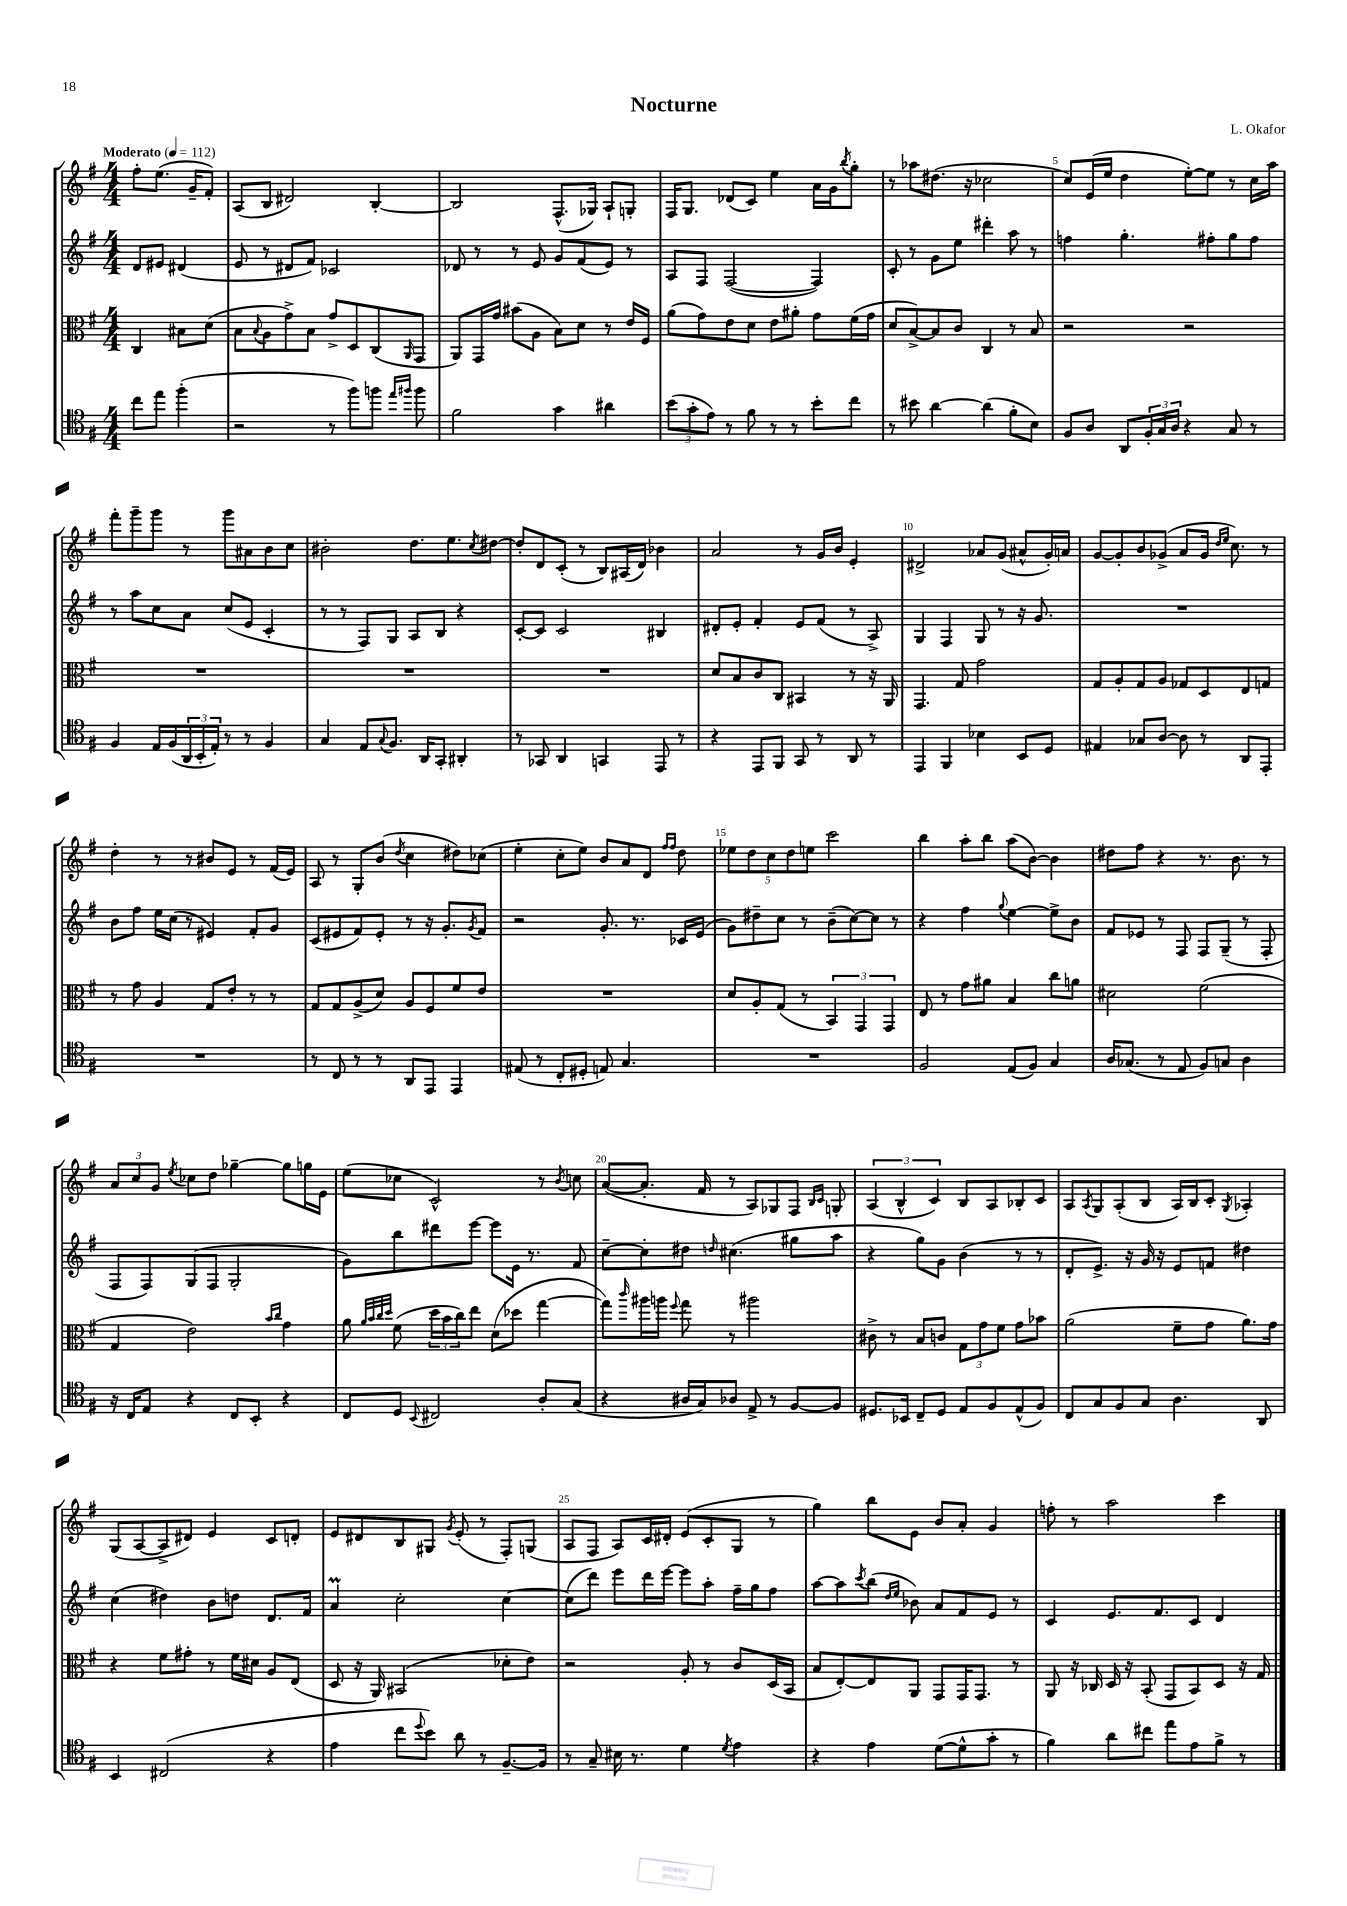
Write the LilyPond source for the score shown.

\header { title = "Nocturne" composer = "L. Okafor" }
<<
\new StaffGroup <<
\new Staff = "s0" {
    \clef treble \key g \major \numericTimeSignature \time 4/4 \partial 2 \tempo "Moderato" 4 = 112
    fis''8-. e''8.( g'16-- fis'8-.) |
    a8( b8 dis'2) b4~-. |
    b2 fis8.-^( ges16) a8-! g8-. |
    fis16 g8. des'8( c'8) e''4 a'16 g'16 \acciaccatura { b''8 } g''8-. |
    r8 aes''8 dis''8.( r16 ces''2 |
    c''8) e'16( e''16 d''4 e''8~-.) e''8 r8 c''16 a''16 |
    fis'''8-. g'''8-- g'''8 r8 g'''8 ais'8 b'8 c''8 |
    bis'2-. d''8. e''8. \acciaccatura { c''8 } dis''8~ |
    dis''8-. d'8 c'8-.( r8 b8) ais16( d'16) bes'4 |
    a'2 r8 g'16 b'16 e'4-. |
    dis'2-> aes'8 g'8( ais'8-^ g'16-.) a'16 |
    g'8~ g'8-. b'8 ges'8->( a'8 ges'16 \grace { d''16 e''16 } c''8.) r8 |
    d''4-. r8 r8 bis'8 e'8 r8 fis'16( e'16) |
    a8 r8 g8-. b'8( \acciaccatura { d''8 } c''4 dis''8) ces''8( |
    e''4-. c''8-. e''8) b'8 a'8 d'8 \grace { fis''16 fis''16 } d''8 |
    \tuplet 5/4 { ees''8 d''8 c''8 d''8 e''8 } c'''2 |
    b''4 a''8-. b''8 a''8( b'8~) b'4 |
    dis''8 fis''8 r4 r8. b'8. r8 |
    \tuplet 3/2 { a'8 c''8 g'8 } \acciaccatura { e''8 } ces''8 d''8 ges''4~-- ges''8 g''16 e'16 |
    e''8( ces''8 c'2-^) r8 \acciaccatura { b'8 } c''8 |
    a'8~( a'8.-. fis'16 r8 a8) ges8 fis8 \grace { b16 c'16 } g8-. |
    \tuplet 3/2 { a4( b4-^ c'4) } b8 a8 bes8-. c'8 |
    a8 \acciaccatura { a8 } g8 a8-.( b8 a16) b16 c'8-. \acciaccatura { g8 } aes4-. |
    g8( a8~ a8-> dis'8) e'4 c'8 d'8-. |
    e'8 dis'8 b8 gis8 \acciaccatura { g'8 } e'8-.( r8 fis8-.) g8( |
    a8 fis8 a8) c'16 dis'16-. e'8( c'8-. g8 r8 |
    g''4) b''8 e'8 b'8 a'8-. g'4 |
    f''8-. r8 a''2 c'''4 \bar "|." |
}
\new Staff = "s1" {
    \clef treble \key g \major \numericTimeSignature \time 4/4 \partial 2
    d'8 eis'8 dis'4( |
    e'8 r8 dis'8 fis'8) ces'2 |
    des'8 r8 r8 e'8 g'8 fis'8( e'8) r8 |
    a8 fis8 fis2~( fis4) |
    c'8-. r8 g'8 e''8 dis'''4-. a''8 r8 |
    f''4 g''4.-. fis''8-. g''8 fis''8 |
    r8 a''8 c''8 a'8 c''8( e'8 c'4-. |
    r8 r8 fis8) g8 a8 b8 r4 |
    c'8~-. c'8 c'2 bis4 |
    dis'8-. e'8-. fis'4-. e'8 fis'8( r8 a8->) |
    g4 fis4 g8 r8 r16 g'8. |
    R1 |
    b'8 fis''8 e''16 c''16( r8 eis'4) fis'8-. g'8 |
    c'8( eis'8 fis'8) eis'8-. r8 r16 g'8.-. \acciaccatura { g'8 } fis'8 |
    r2 g'8.-. r8. ces'16 e'16( |
    g'8) dis''8-- c''8 r8 b'8--( c''8~) c''8 r8 |
    r4 fis''4 \appoggiatura { g''8 } e''4~ e''8-> b'8 |
    fis'8 ees'8 r8 fis8 fis8 g8--( r8 fis8-. |
    fis8 fis8) g8( fis8 g2-. |
    g'8) b''8 dis'''8 e'''8~ e'''8 e'16 r8. fis'8 |
    c''8~-- c''8-. dis''8 \grace { d''16 } cis''4.( gis''8 a''8 |
    r4 g''8) g'8 b'4( r8 r8 |
    d'8-. e'8.->) r16 g'16 r16 e'8 f'8 dis''4 |
    c''4( dis''4) b'8 d''8 d'8. fis'16 |
    a'4\prall c''2-. c''4~ |
    c''8( d'''8) e'''8 d'''16 e'''16~ e'''8 a''8-. fis''16-- g''16 fis''8 |
    a''8~ a''8 \acciaccatura { c'''8 } b''8( \grace { d''16 e''16 } bes'8) a'8 fis'8 e'8 r8 |
    c'4 e'8. fis'8. c'8 d'4 \bar "|." |
}
\new Staff = "s2" {
    \clef alto \key g \major \numericTimeSignature \time 4/4 \partial 2
    c4 bis8 d'8( |
    b8 \appoggiatura { b8 } a8 g'8->) b8 g'8-> d8 c8( \grace { a,16 } g,8 |
    a,8) g,16 g'16 bis'8( a8 b8) d'8 r8 e'16 fis16 |
    a'8( g'8) e'8 d'8 e'8 ais'8-. g'8 fis'16( g'16 |
    d'8 b8~->) b8 c'8 c4 r8 b8 |
    r2 r2 |
    R1 |
    R1 |
    R1 |
    d'8 b8 c'8 c8 bis,4 r8 r16 a,16 |
    g,4. g8 g'2 |
    g8 a8-. g8 a8 ges8 d8 e8 g8 |
    r8 g'8 a4 g8 e'8-. r8 r8 |
    g8 g8 a8->( d'8) a8 fis8 fis'8 e'8 |
    R1 |
    d'8 a8-. g8( r8 \tuplet 3/2 { b,4) g,4 g,4 } |
    e8 r8 g'8 ais'8 b4 c''8 a'8 |
    dis'2 fis'2( |
    g4 e'2) \grace { b'16 c''16 } g'4 |
    a'8 \grace { a'32 b'32 c''32 d''32 } fis'8( \tuplet 3/2 { d''16 b'16 c''16) } e''8 d'8( des''8 g''4~ |
    g''8) \grace { c'''16 } ais''16 a''16 \appoggiatura { fis''8 } g''8 r8 ais''2 |
    cis'8-> r8 b8 c'8 \tuplet 3/2 { g8 g'8 fis'8 } g'8 bes'8 |
    a'2( fis'8-- g'8 a'8.) g'16 |
    r4 fis'8 gis'8-. r8 fis'16 dis'16 a8 e8( |
    d8 r16 a,16) bis,2( des'8-. e'8) |
    r2 a8-. r8 c'8 d16( b,16 |
    b8 e8~-.) e8 a,8 g,8 g,16 g,8. r8 |
    a,8 r16 ces16 d16 r16 b,8-.( g,8 b,8) d8 r16 g16 \bar "|." |
}
\new Staff = "s3" {
    \clef tenor \key g \major \numericTimeSignature \time 4/4 \partial 2
    c''8 e''8 fis''4-.( |
    r2 r8 fis''8) f''8 \grace { e''16 fis''16 } fis''8 |
    fis'2 g'4 ais'4 |
    \tuplet 3/2 { b'8( g'8-. e'8) } r8 fis'8 r8 r8 b'8-. c''8 |
    r8 bis'8 a'4~ a'4( fis'8-. b8) |
    fis8 a8 a,8 \tuplet 3/2 { fis16-. g16 a16 } r4 g8 r8 |
    fis4 e16 fis16( \tuplet 3/2 { a,16 b,16-. e16-.) } r8 r8 fis4 |
    g4 e8 \appoggiatura { g8 } fis8. a,16 g,8-. ais,4-. |
    r8 ges,8 a,4 g,4 e,8 r8 |
    r4 e,8 fis,8 g,8 r8 a,8 r8 |
    e,4 fis,4 bes4 b,8 d8 |
    eis4 ges8 a8~ a8 r8 a,8 e,8-. |
    R1 |
    r8 c8 r8 r8 a,8 e,8 e,4 |
    eis8( r8 c8-. dis8-. e8) g4. |
    R1 |
    fis2 e8( fis8) g4 |
    a16 ges8.( r8 e8 fis8) g8 a4 |
    r16 c16 e8 r4 c8 b,8-. r4 |
    c8 d8 \appoggiatura { b,8 } cis2 a8-. g8( |
    r4 ais16 g16) aes8 e8-> r8 fis8~ fis8 |
    dis8. bes,16 c8-- dis8 e8 fis8 e8-^( fis8) |
    c8 g8 fis8 g8 a4. a,8 |
    b,4 cis2( r4 |
    e'4 c''8 \appoggiatura { d''8 } b'8) a'8 r8 fis8.~-- fis16 |
    r8 g8-- bis16 r8. d'4 \acciaccatura { d'8 } e'4 |
    r4 e'4 d'8~( d'8-^ g'8-. r8 |
    fis'4) a'8 cis''8 e''8 e'8 fis'8-> r8 \bar "|." |
}
>>
>>
\layout { \context { \Score \override BarNumber.break-visibility = ##(#f #t #t) barNumberVisibility = #(every-nth-bar-number-visible 5) } }
